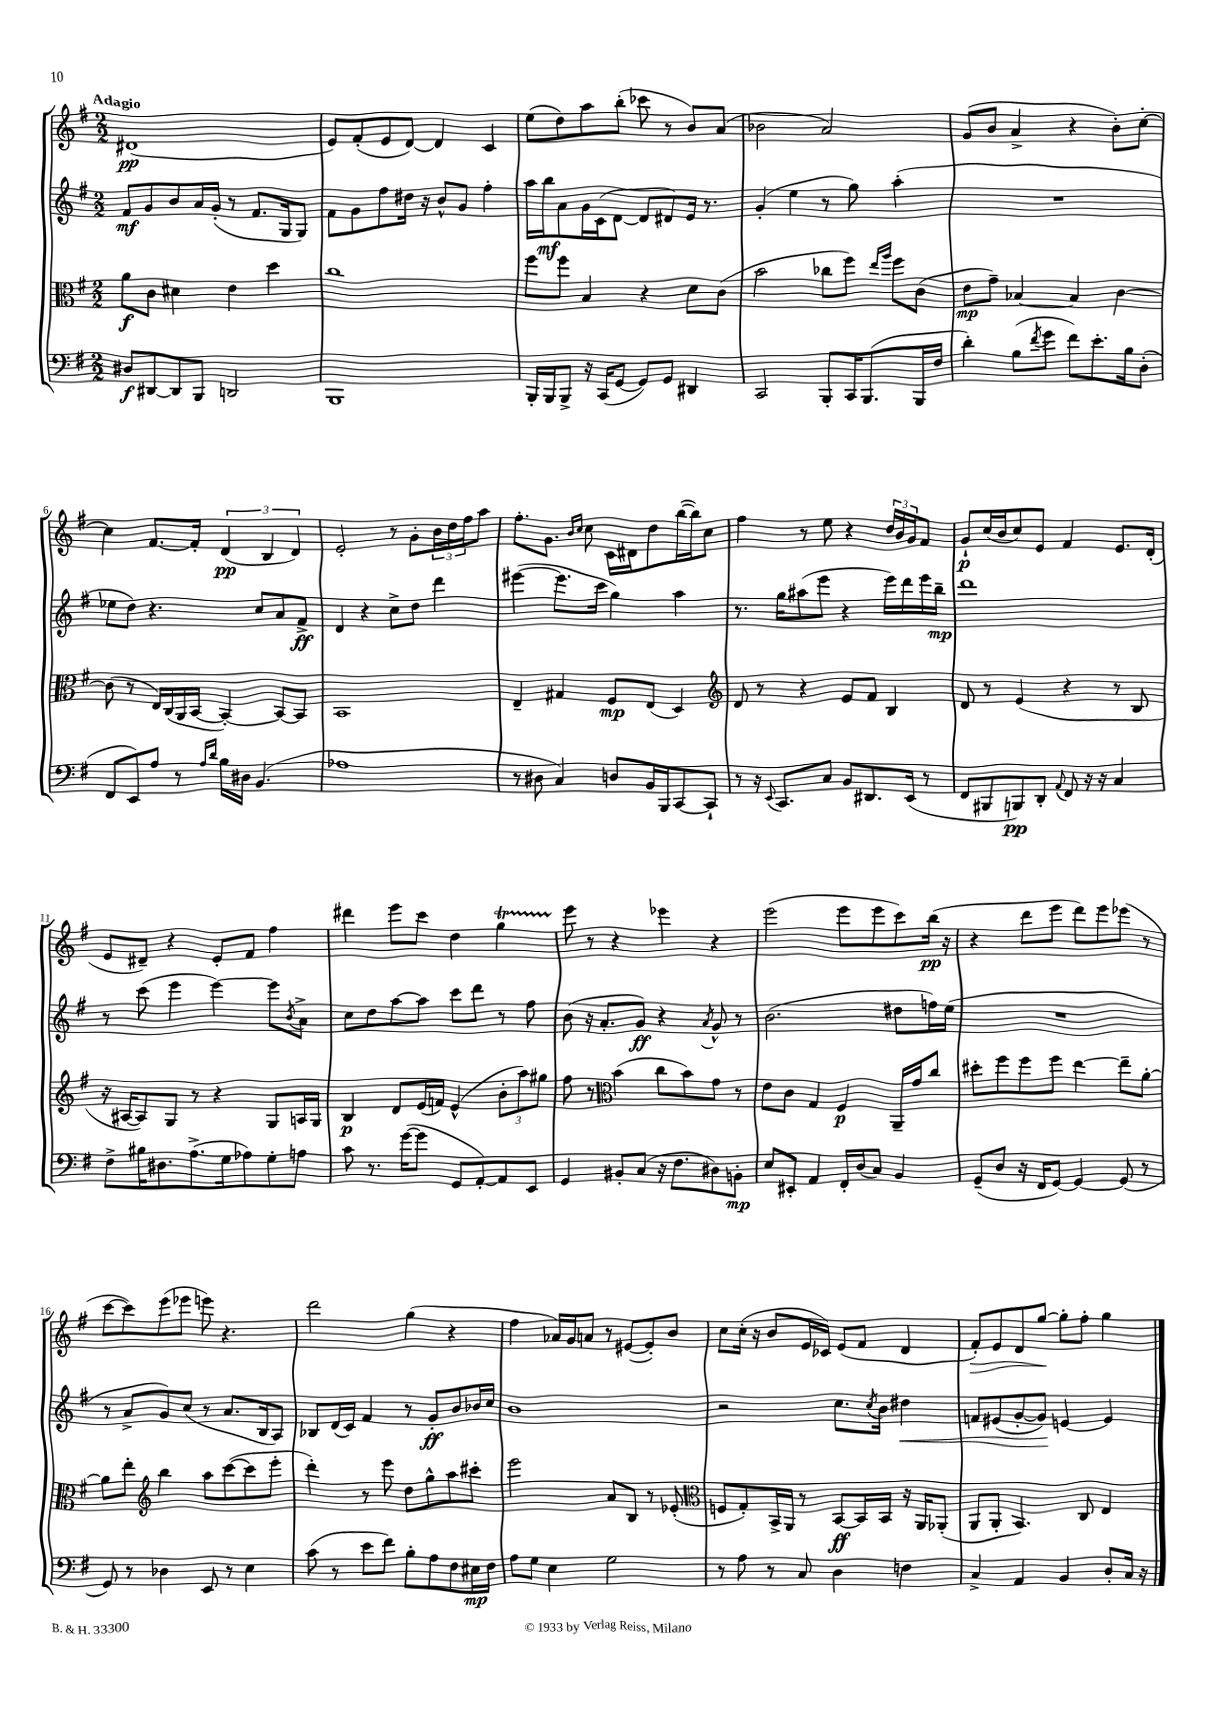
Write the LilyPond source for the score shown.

<<
\new StaffGroup <<
\new Staff = "s0" {
    \clef treble \key g \major \numericTimeSignature \time 2/2 \tempo "Adagio"
    dis'1\pp( |
    e'8) fis'8-.( e'8 d'8~) d'4 c'4 |
    e''8( d''8) a''8 b''8-.( ces'''8 r8 b'8) a'8( |
    bes'2 a'2) |
    g'8( b'8 a'4-> r4 b'8-.) c''8~-. |
    c''4 fis'8.~ fis'16-. \tuplet 3/2 { d'4\pp( b4 d'4) } |
    e'2-. r8 g'8-. \tuplet 3/2 { b'16 d''16 fis''16 } a''8 |
    fis''8.-. g'8. \grace { b'16 c''16 } c''8 c'16 dis'16 d''8 b''16~( b''16) c''8 |
    fis''4 r8 e''8 r4 \tuplet 3/2 { d''16 b'16 g'16 } fis'8 |
    g'8-!\p c''16( b'16 c''8) e'8 fis'4 e'8. d'16-.( |
    e'8 dis'8--) r4 e'8-. fis'8 fis''4 |
    dis'''4 e'''8 c'''8 d''4 g''4\startTrillSpan |
    e'''8\stopTrillSpan r8 r4 ees'''4 r4 |
    e'''2( e'''8 e'''8 c'''8) b''16\pp( r16 |
    r4 d'''8 e'''8 d'''8) e'''8 ees'''8( r8 |
    c'''8~ c'''8) e'''8( ees'''8 e'''8) r4. |
    d'''2 g''4( r4 |
    fis''4 aes'16) g'16 a'8 r8 eis'8~( eis'8-.) b'8 |
    c''8 c''16-.( r16 b'8 e'16 ces'16) e'8( fis'8 d'4 |
    fis'8-.\>) e'8 d'8 g''8~\! g''8-. fis''8-. g''4 \bar "|." |
}
\new Staff = "s1" {
    \clef treble \key g \major \numericTimeSignature \time 2/2
    fis'8\mf g'8 b'8 a'16 g'16-.( r8 fis'8. g16 g8) |
    fis'8 g'8 fis''8 dis''16 r16 b'8-^ g'8 fis''4-. |
    a''16 b''16\mf a'8 g'16 c'16( d'8~ d'8 dis'8) e'16 r8. |
    g'4-.( e''4 r8 g''8) a''4-.( |
    R1 |
    ees''8 d''8) r4. c''8 a'8 fis'8->\ff |
    d'4 r4 c''8-> d''8 d'''4 |
    eis'''4~( eis'''8. c'''16 g''4) a''4 |
    r8. g''16 ais''8( e'''8 r4 e'''16) d'''16 e'''16 b''16--\mp |
    d'''1 |
    r8 c'''8( e'''4 e'''4~) e'''8 \acciaccatura { b'8 } a'8-> |
    c''8 d''8 a''8~ a''8 c'''8 d'''8 r8 fis''8 |
    b'8( r16 a'8.-. g'8\ff) r4 \acciaccatura { a'8 } g'8-^ r8 |
    b'2.( dis''8 f''16) e''16( |
    R1 |
    r8 a'8-> g'8) c''8( r8 a'8. b16 a8) |
    bes8 d'16( c'16) fis'4 r8 g'8-.\ff b'8 bes'16 c''16 |
    b'1 |
    r2 c''8. \acciaccatura { c''8 } b'16 dis''4\< |
    f'8 eis'8( g'8~-. g'8\!) e'4~ e'4 \bar "|." |
}
\new Staff = "s2" {
    \clef alto \key g \major \numericTimeSignature \time 2/2
    a'8\f c'8 dis'4 e'4 d''4 |
    c''1 |
    fis''8 fis''8 b4 r4 d'8 c'8( |
    b'2 ces''8 fis''8) \grace { e''16 a''16 } fis''8 c'8( |
    e'8\mp g'8--) bes4~ bes4 c'4~ |
    c'8( r8 e16) c16( a,16 b,16~ b,4~-.) b,8~ b,8 |
    b,1 |
    e4-- gis4 fis8\mp e8( d4) |
    \clef treble d'8 r8 r4 e'8 fis'8 b4 |
    d'8 r8 e'4( r4 r8 b8 |
    r16 ais16~ ais8) g8 r8 r4 g8 a16 g16 |
    b4\p d'8 e'16( f'16) e'4-^( \tuplet 3/2 { b'8-. a''8) gis''8 } |
    fis''8 r8 \clef alto b'4( c''8 b'8) g'8 r8 |
    e'8 c'8 g4 fis4\p a,16-- g'16 c''8 |
    dis''8-. fis''8 fis''8 fis''8 e''4~ e''8-- a'8~-. |
    a'8 e''8-. \clef treble b''4 a''8 c'''8~( c'''8 e'''8-. |
    d'''4-.) r8 e'''8 d''8 g''8-^ a''8 cis'''8-. |
    e'''2 a'8 b8 r8 ees'8-.( |
    \clef alto f8 g8-.) b,16-> a,16 r8 b,8~\ff b,16 b,16 r16 a,16 aes,8-.( |
    a,8 a,8-. b,4.) c8 e4 \bar "|." |
}
\new Staff = "s3" {
    \clef bass \key g \major \numericTimeSignature \time 2/2
    dis8\f dis,8~ dis,8 b,,8 d,2 |
    b,,1 |
    b,,16-. b,,16 b,,8-> r16 c,16( g,8~ g,8) g,8 dis,4 |
    c,2 b,,8-. c,16 b,,8.( b,,16 fis16 |
    d'4-.) b8( \acciaccatura { fis'8 } g'8 fis'8) e'8.-. b16 d8-.( |
    fis,8 e,8) a8 r8 \grace { a16 d'16 } b16 dis16 b,4.( |
    aes1 |
    r8 dis8 c4) d8 b,16 b,,16 c,8~ c,8-! |
    r8 r16 \appoggiatura { e,8 } c,8. c8 b,8 dis,8. e,16( r8 |
    fis,8 bis,,8 b,,8\pp) d,8-. \appoggiatura { a,8 } fis,8 r16 r16 c4 |
    fis8-> bis16 dis8. a8.->( g16 aes8) g8-. a8 |
    c'8 r8. g'16~( g'8 g,8 a,8~-.) a,8 e,8 |
    g,4 bis,8-. c8( r16 fis8. dis8) b,8-.\mp |
    e8 eis,8-. a,4 fis,16-. d16( c8) b,4 |
    g,8--( d8 r16 fis,16 g,8~) g,4~ g,8( r8 |
    g,8) r8 des4 e,8 r8 e4 |
    c'8( r8 e'8 fis'8) b8-. a8 fis8 eis16\mp fis16 |
    a8 g8 e4 g2 |
    r8 a8 r8 c8 d4 f4 |
    c4-> a,4 b,4 d8-. c16 r16 \bar "|." |
}
>>
>>
